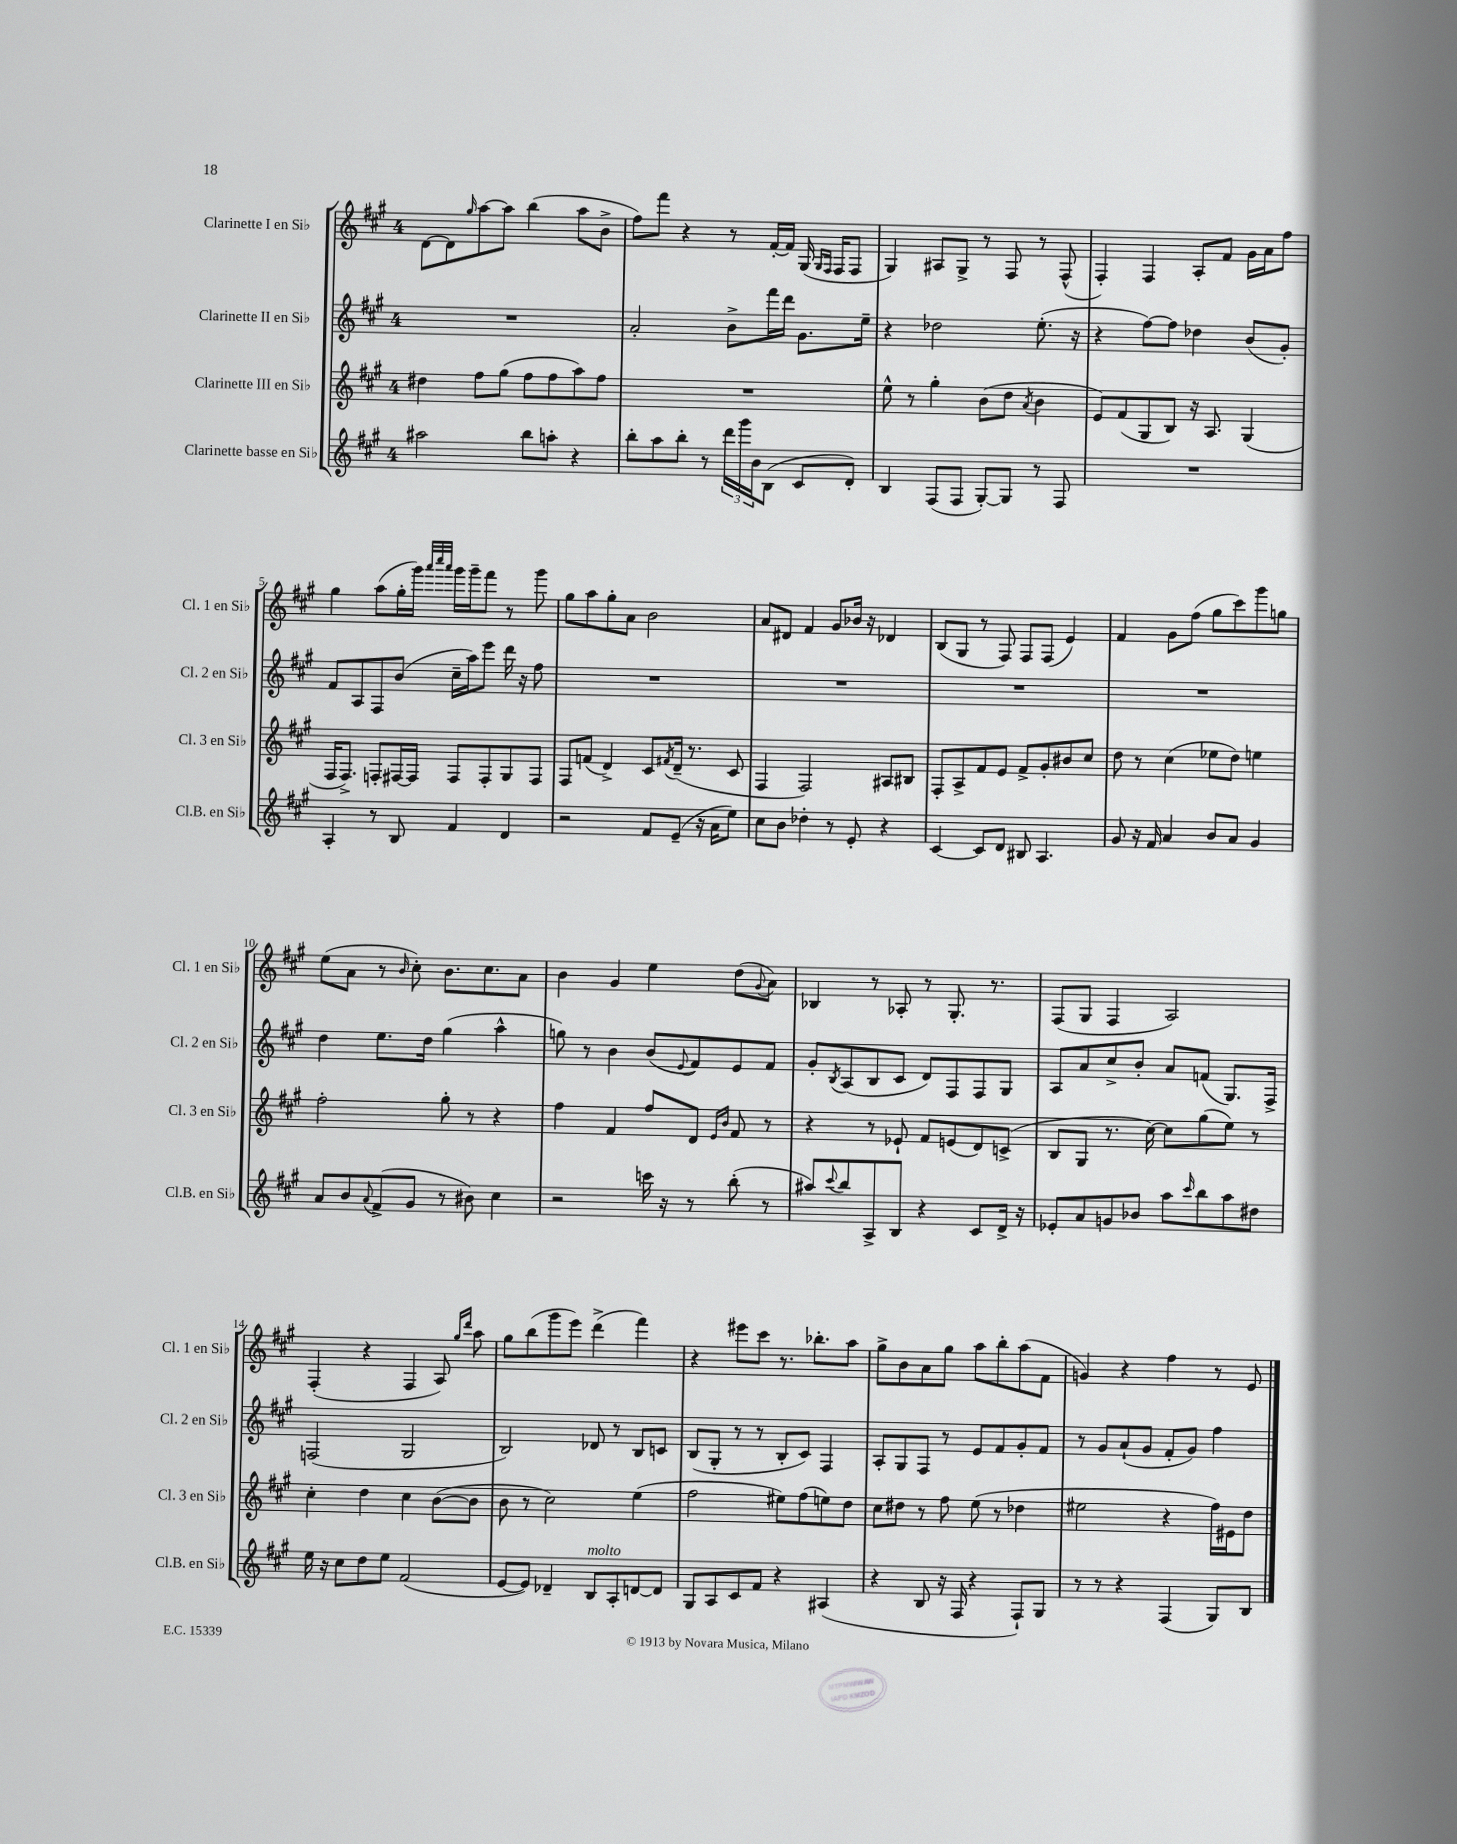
<<
\new StaffGroup <<
\new Staff = "s0" \with { instrumentName = "Clarinette I en Sib" shortInstrumentName = "Cl. 1 en Sib" } {
    \clef treble \key a \major \once \override Staff.TimeSignature.style = #'single-digit \time 4/4
    d'8~ d'8 \grace { gis''16 } a''8~ a''8 b''4( a''8 b'8-> |
    fis''8) fis'''8 r4 r8 fis'16~-. fis'16 gis16( \grace { gis16 fis16 } fis16 fis8 |
    gis4) ais8 gis8-> r8 fis8 r8 fis8-^( |
    fis4-.) fis4 a8-. fis'8 gis'16 a'16 fis''8 |
    gis''4 a''8( gis''16-. gis'''16) \grace { a'''32 cis''''32 a'''32 } gis'''16 gis'''16-- fis'''8 r8 gis'''8 |
    gis''8 a''8 gis''8-. a'8 b'2 |
    a'8 dis'8 fis'4 gis'8 bes'16 r16 des'4 |
    b8( gis8 r8 fis8) fis8 fis8( e'4) |
    fis'4 gis'8 fis''8( gis''8 cis'''8) gis'''8 g''8 |
    e''8( a'8 r8 \grace { b'16 } cis''8-.) b'8. cis''8. a'8 |
    b'4 gis'4 e''4 d''8( \appoggiatura { gis'8 } a'8) |
    bes4 r8 aes8-. r8 gis8.-. r8. |
    fis8( gis8 fis4 a2) |
    fis4-.( r4 fis4 a8) \grace { gis''16 d'''16 } a''8 |
    gis''8 b''8( gis'''8 e'''8) d'''4->( fis'''4) |
    r4 eis'''8 cis'''8 r8. bes''8.-. a''8 |
    gis''8-> b'8 a'8 gis''8 a''8 b''8-. a''8( fis'8 |
    g'4) r4 fis''4 r8 e'8 \bar "|." |
}
\new Staff = "s1" \with { instrumentName = "Clarinette II en Sib" shortInstrumentName = "Cl. 2 en Sib" } {
    \clef treble \key a \major \once \override Staff.TimeSignature.style = #'single-digit \time 4/4
    R1 |
    a'2-. b'8-> fis'''16 d'''16 gis'8. e''16-- |
    r4 des''2 e''8.-.( r16 |
    r4 fis''8~) fis''8 des''4 b'8( gis'8-.) |
    fis'8 a8 fis8 b'8( cis''16-- a''16) e'''8 d'''16 r16 fis''8 |
    R1 |
    R1 |
    R1 |
    R1 |
    d''4 e''8. d''16 gis''4( a''4-^ |
    g''8) r8 b'4 b'8( \appoggiatura { e'8 } fis'8) e'8 fis'8 |
    gis'8-. \acciaccatura { b8 } a8( b8 cis'8 d'8) fis8 fis8 gis8 |
    a8 a'8 cis''8-> b'8-. a'8 f'8( gis8.) fis16-> |
    f2( gis2 |
    b2) des'8 r8 b8 c'8 |
    b8( gis8-. r8 r8 b8-. cis'8) fis4 |
    a8-. gis8 fis8 r8 e'8 fis'8 gis'8-. fis'8 |
    r8 gis'8 a'8-!( gis'8 fis'8-. gis'8) fis''4 \bar "|." |
}
\new Staff = "s2" \with { instrumentName = "Clarinette III en Sib" shortInstrumentName = "Cl. 3 en Sib" } {
    \clef treble \key a \major \once \override Staff.TimeSignature.style = #'single-digit \time 4/4
    dis''4 fis''8 gis''8( fis''8 fis''8 a''8) fis''8 |
    R1 |
    e''8-^ r8 gis''4-. b'8( d''8 \acciaccatura { a'8 } b'4 |
    e'8) fis'8( gis8 b8) r16 a8. gis4( |
    fis16 fis8.->) f8-. fis16~ fis16 fis8 fis8-. gis8 fis8 |
    fis8 f'8( d'4->) cis'8 \acciaccatura { fis'8 } d'16--( r8. cis'8 |
    fis4 fis2) ais8 bis8 |
    fis8-. a8-> fis'8 e'8 fis'8-> gis'8-. bis'8 cis''8 |
    d''8 r8 cis''4( ees''8 d''8) e''4 |
    fis''2-. gis''8-. r8 r4 |
    fis''4 fis'4 fis''8 d'8 \grace { e'16 b'16 } fis'8 r8 |
    r4 r8 ees'8-! fis'8 e'8( d'8) c'8->( |
    b8 gis8 r8. cis''16~) cis''8 gis''8( e''8) r8 |
    cis''4-. d''4 cis''4 b'8~( b'8 |
    b'8 r8 cis''2) e''4( |
    fis''2 eis''8) fis''8( e''8) d''8 |
    cis''8 dis''8 r8 fis''8 e''8( r8 des''4 |
    eis''2 r4 fis''16) eis'16 d''8 \bar "|." |
}
\new Staff = "s3" \with { instrumentName = "Clarinette basse en Sib" shortInstrumentName = "Cl.B. en Sib" } {
    \clef treble \key a \major \once \override Staff.TimeSignature.style = #'single-digit \time 4/4
    ais''2 b''8 a''8-. r4 |
    b''8-. a''8 b''8-. r8 \tuplet 3/2 { d'''16 gis'''16 b'16 } b8( cis'8 d'8-.) |
    b4 fis8( fis8 gis8~-.) gis8 r8 fis8 |
    R1 |
    a4-. r8 b8 fis'4 d'4 |
    r2 fis'8 e'8--( r16 a'16 e''8) |
    cis''8 b'8 des''4-. r8 e'8-. r4 |
    cis'4~ cis'8 d'8 bis8 a4. |
    gis'8 r16 fis'16 a'4 b'8 a'8 gis'4 |
    a'8 b'8 \appoggiatura { a'8 } fis'8->( gis'8 r8 bis'8) cis''4 |
    r2 c'''16 r16 r8 b''8-.( r8 |
    ais''8) \appoggiatura { cis'''8 } b''8 a8-> b8 r4 cis'8 d'16-> r16 |
    ees'8-. a'8 g'8 bes'8 a''8 \grace { cis'''16 } b''8 a''8 dis''8 |
    e''16 r16 cis''8 d''8 e''8 fis'2( |
    e'8~ e'8) des'4-- b8^\markup { \italic "molto" } a8-. d'8~ d'8 |
    gis8 a8 cis'8 fis'8 r4 ais4( |
    r4 b8 r16 fis16 r4 fis8-!) gis8 |
    r8 r8 r4 fis4( gis8) b8 \bar "|." |
}
>>
>>
